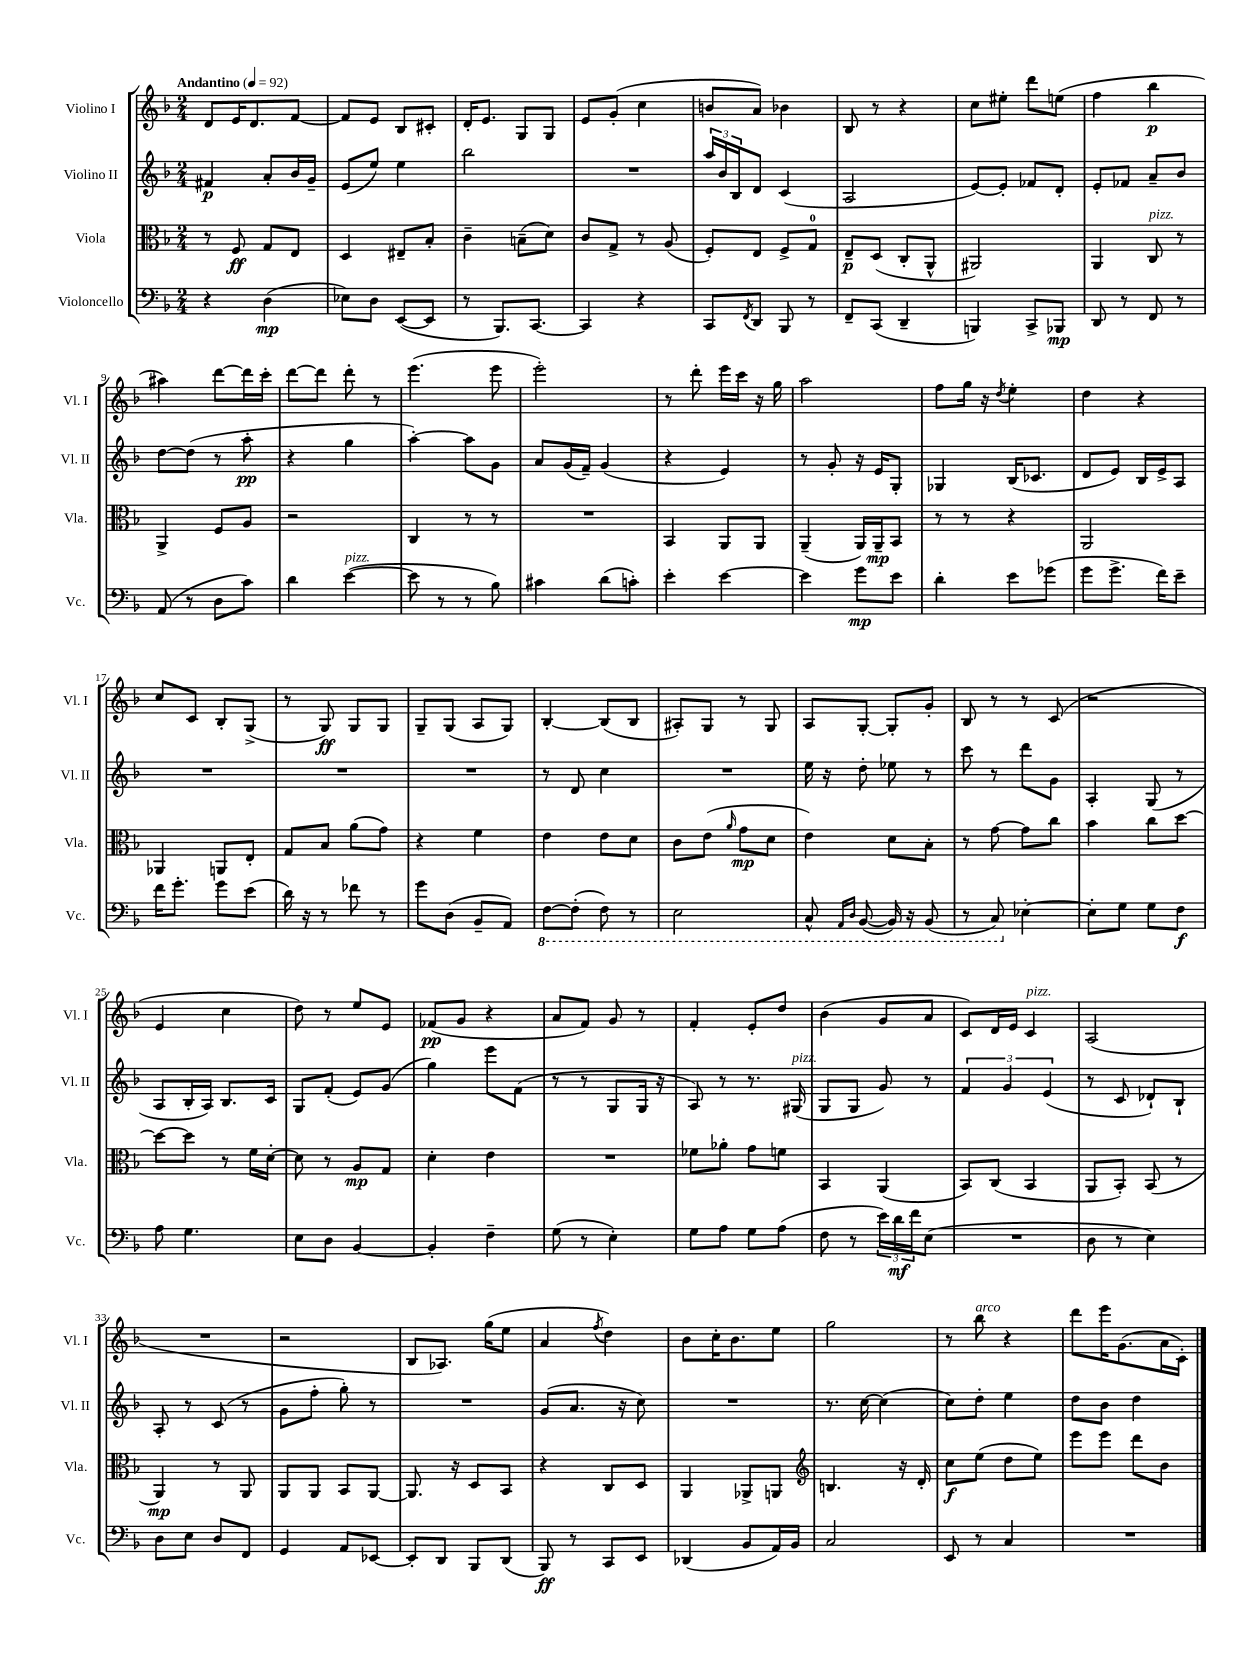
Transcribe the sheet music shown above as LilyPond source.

<<
\new StaffGroup <<
\new Staff = "s0" \with { instrumentName = "Violino I" shortInstrumentName = "Vl. I" } {
    \clef treble \key f \major \numericTimeSignature \time 2/4 \tempo "Andantino" 4 = 92
    d'8 e'16 d'8. f'8~ |
    f'8 e'8 bes8 cis'8-. |
    d'16-. e'8. g8 g8 |
    e'8 g'8-.( c''4 |
    b'8 a'8) bes'4 |
    bes8 r8 r4 |
    c''8 eis''8-. d'''8 e''8( |
    f''4 bes''4\p |
    ais''4) d'''8~ d'''16 c'''16-. |
    d'''8~ d'''8 d'''8-. r8 |
    e'''4.( e'''8 |
    e'''2-.) |
    r8 d'''8-. e'''16 c'''16 r16 g''16 |
    a''2 |
    f''8 g''16 r16 \acciaccatura { d''8 } e''4-. |
    d''4 r4 |
    c''8 c'8 bes8-. g8->( |
    r8 g8\ff) g8 g8 |
    g8-- g8( a8 g8) |
    bes4~-. bes8( bes8 |
    ais8-.) g8 r8 g8 |
    a8 g8~-. g8-. g'8-. |
    bes8 r8 r8 c'8( |
    r2 |
    e'4 c''4 |
    d''8) r8 e''8 e'8 |
    fes'8\pp( g'8 r4 |
    a'8 f'8) g'8 r8 |
    f'4-. e'8-. d''8 |
    bes'4( g'8 a'8 |
    c'8) d'16 e'16 c'4^\markup { \italic "pizz." } |
    a2( |
    R2 |
    r2 |
    bes8 aes8.) g''16( e''8 |
    a'4 \acciaccatura { f''8 } d''4) |
    bes'8 c''16-. bes'8. e''8 |
    g''2 |
    r8 bes''8^\markup { \italic "arco" } r4 |
    d'''8 e'''16 g'8.( a'16 c'16-.) \bar "|." |
}
\new Staff = "s1" \with { instrumentName = "Violino II" shortInstrumentName = "Vl. II" } {
    \clef treble \key f \major \numericTimeSignature \time 2/4
    fis'4\p a'8-. bes'16 g'16-- |
    e'8( e''8) e''4 |
    bes''2 |
    R2 |
    \tuplet 3/2 { a''16 bes'16 bes16 } d'8 c'4( |
    a2 |
    e'8~) e'8-. fes'8 d'8-. |
    e'8-. fes'8 a'8-- bes'8 |
    d''8~ d''8( r8 a''8-.\pp |
    r4 g''4 |
    a''4~-.) a''8 g'8 |
    a'8 g'16( f'16--) g'4( |
    r4 e'4) |
    r8 g'8-. r16 e'16 g8-. |
    ges4 bes16( ces'8. |
    d'8 e'8) bes16 e'16-> a8 |
    R2 |
    R2 |
    R2 |
    r8 d'8 c''4 |
    R2 |
    e''16 r16 d''8-. ees''8 r8 |
    c'''8 r8 d'''8 g'8 |
    a4-. g8( r8 |
    a8 bes16-. a16) bes8. c'16 |
    g8 f'8-.( e'8) g'8( |
    g''4) e'''8 f'8( |
    r8 r8 g8 g16 r16 |
    a8) r8 r8. gis16^\markup { \italic "pizz." }( |
    g8 g8 g'8) r8 |
    \tuplet 3/2 { f'4 g'4 e'4( } |
    r8 c'8 des'8-!) bes8-! |
    a8-. r8 c'8( r8 |
    g'8 f''8-. g''8-.) r8 |
    R2 |
    g'8( a'8. r16 c''8) |
    R2 |
    r8. c''16~ c''4( |
    c''8) d''8-. e''4 |
    d''8 bes'8 d''4 \bar "|." |
}
\new Staff = "s2" \with { instrumentName = "Viola" shortInstrumentName = "Vla." } {
    \clef alto \key f \major \numericTimeSignature \time 2/4
    r8 f8\ff g8 e8 |
    d4 eis8-- bes8-. |
    c'4-- b8--( d'8) |
    c'8 g8-> r8 a8( |
    f8-.) e8 f8-> g8-0 |
    e8--\p d8( c8-. a,8-^ |
    ais,2) |
    a,4 c8^\markup { \italic "pizz." } r8 |
    a,4-> f8 a8 |
    r2 |
    c4 r8 r8 |
    R2 |
    bes,4 a,8 a,8 |
    a,4--( a,16) a,16--\mp bes,8 |
    r8 r8 r4 |
    a,2 |
    aes,4 a,8 e8-. |
    g8 bes8 a'8( g'8) |
    r4 f'4 |
    e'4 e'8 d'8 |
    c'8 e'8( \grace { a'16 } g'8\mp d'8 |
    e'4) d'8 bes8-. |
    r8 g'8~ g'8 c''8 |
    bes'4 c''8 d''8~ |
    d''8~ d''8 r8 f'16 d'16~-. |
    d'8 r8 a8\mp g8 |
    d'4-. e'4 |
    R2 |
    fes'8 aes'8-. g'8 f'8 |
    bes,4 a,4( |
    bes,8) c8( bes,4 |
    a,8 bes,8-.) bes,8( r8 |
    a,4\mp) r8 a,8 |
    a,8 a,8 bes,8 a,8~ |
    a,8. r16 d8 bes,8 |
    r4 c8 d8 |
    a,4 aes,8-> a,8 |
    \clef treble b4. r16 d'16-. |
    c''8\f e''8( d''8 e''8) |
    e'''8 e'''8 d'''8 bes'8 \bar "|." |
}
\new Staff = "s3" \with { instrumentName = "Violoncello" shortInstrumentName = "Vc." } {
    \clef bass \key f \major \numericTimeSignature \time 2/4
    r4 d4\mp( |
    ees8) d8 e,8~( e,8 |
    r8 bes,,8.) c,8.~ |
    c,4 r4 |
    c,8 \acciaccatura { f,8 } d,8 bes,,8 r8 |
    f,8-- c,8( d,4-- |
    b,,4) c,8-> bes,,8\mp |
    d,8 r8 f,8 r8 |
    a,8( r8 d8 c'8) |
    d'4 e'4~^\markup { \italic "pizz." }( |
    e'8 r8 r8 bes8) |
    cis'4 d'8( c'8-.) |
    e'4-. e'4~ |
    e'4 g'8\mp e'8 |
    d'4-. e'8 ges'8( |
    g'8 g'8.-> f'16) e'8-- |
    f'16 g'8.-. g'8 e'8( |
    d'16) r16 r8 fes'8 r8 |
    g'8 d8( bes,8-- a,8) |
    \ottava #-1 f,8~ f,8-.( f,8) r8 |
    e,2 |
    c,8-^ \grace { a,,16 d,16 } bes,,8~( bes,,16) r16 bes,,8( |
    r8 c,8) \ottava #0 ees4~-. |
    ees8-. g8 g8 f8\f |
    a8 g4. |
    e8 d8 bes,4~ |
    bes,4-. f4-- |
    g8( r8 e4-.) |
    g8 a8 g8 a8( |
    f8 r8 \tuplet 3/2 { e'16) d'16\mf f'16 } e8( |
    R2 |
    d8 r8 e4) |
    d8 e8 d8 f,8 |
    g,4 a,8 ees,8~ |
    ees,8-. d,8 bes,,8 d,8( |
    bes,,8\ff) r8 c,8 e,8 |
    des,4( bes,8 a,16) bes,16 |
    c2 |
    e,8 r8 c4 |
    R2 \bar "|." |
}
>>
>>
